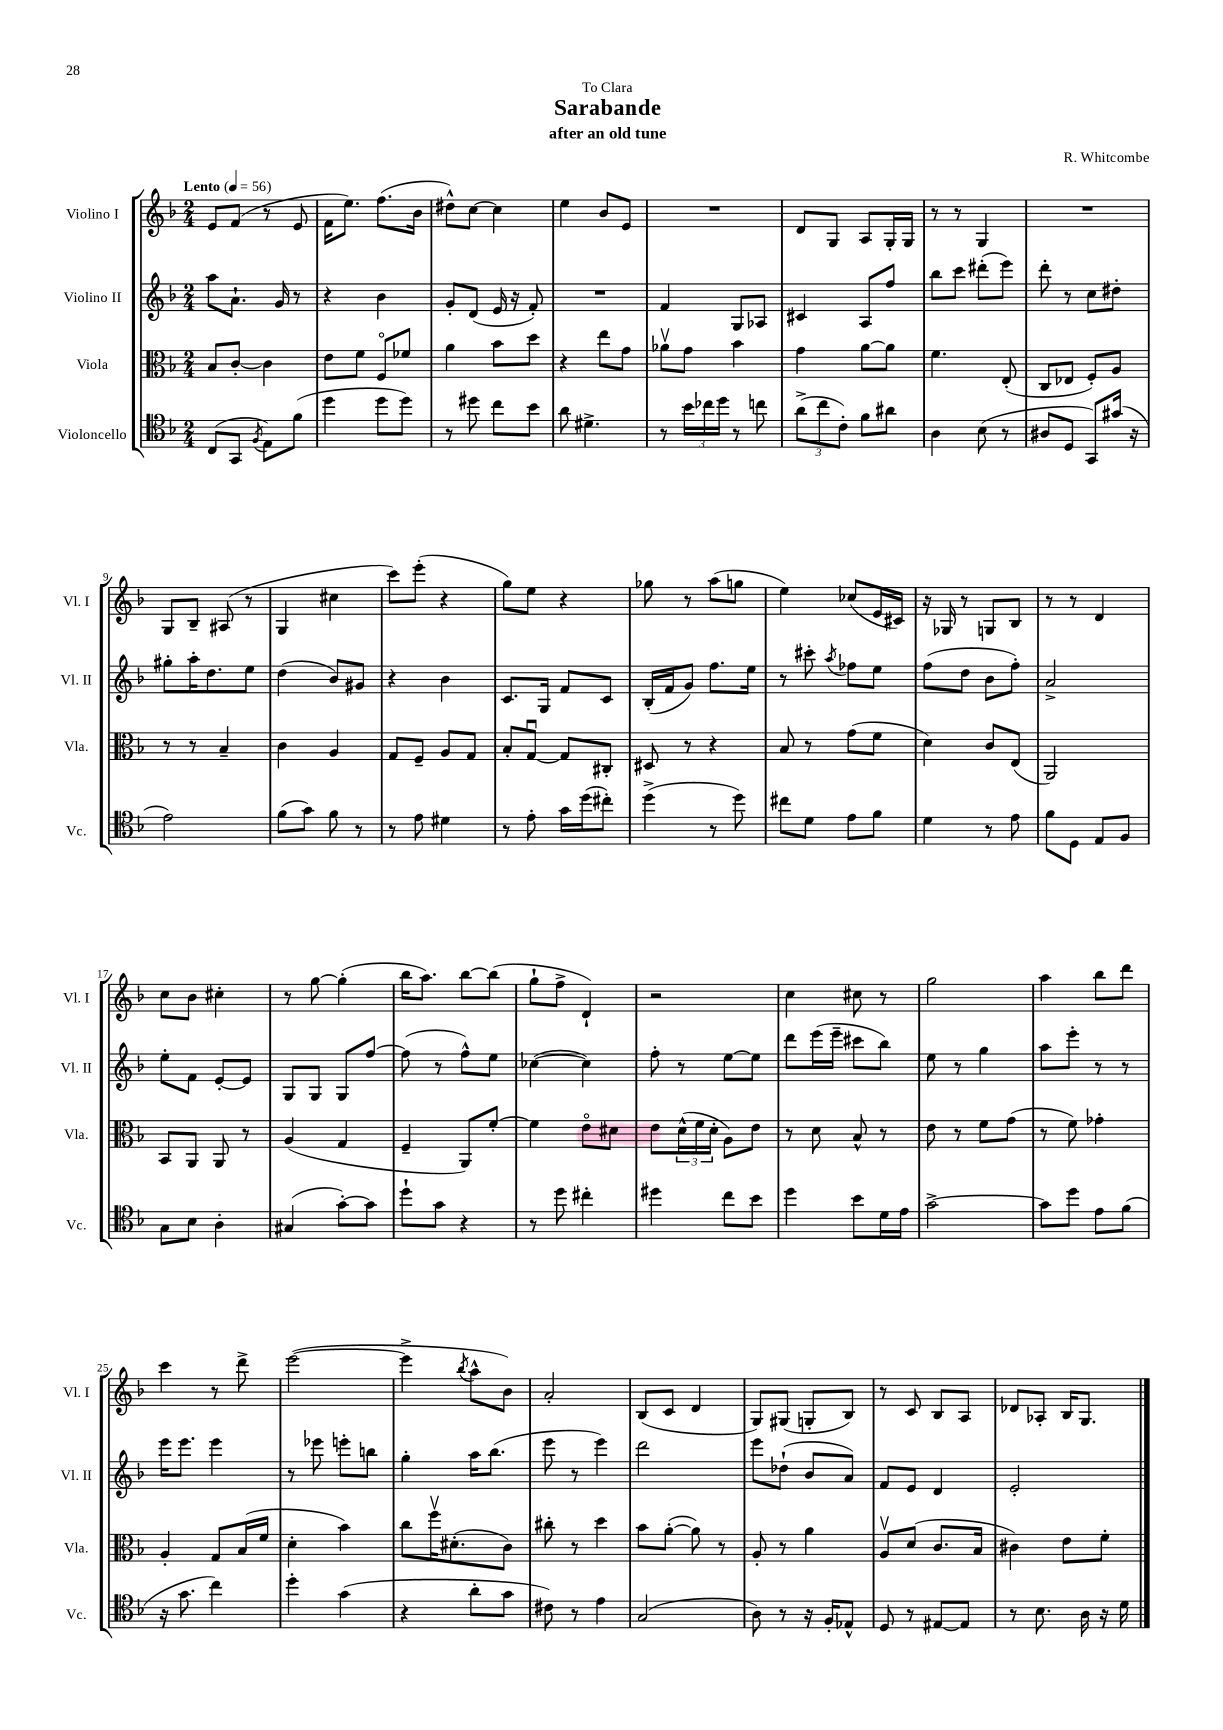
\header { title = "Sarabande" composer = "R. Whitcombe" subtitle = "after an old tune" dedication = "To Clara" }
<<
\new StaffGroup <<
\new Staff = "s0" \with { instrumentName = "Violino I" shortInstrumentName = "Vl. I" } {
    \clef treble \key f \major \numericTimeSignature \time 2/4 \tempo "Lento" 4 = 56
    e'8 f'8( r8 e'8 |
    f'16 e''8.) f''8.( bes'16 |
    dis''8-^) c''8~ c''4 |
    e''4 bes'8 e'8 |
    R2 |
    d'8 g8 a8 g16-. g16 |
    r8 r8 g4 |
    R2 |
    g8 bes8-- ais8( r8 |
    g4 cis''4 |
    c'''8) e'''8-.( r4 |
    g''8) e''8 r4 |
    ges''8 r8 a''8( g''8 |
    e''4) ces''8( e'16 cis'16) |
    r16 ges16 r8 g8 bes8 |
    r8 r8 d'4 |
    c''8 bes'8 cis''4-. |
    r8 g''8~ g''4-.( |
    bes''16 a''8.) bes''8~ bes''8( |
    g''8-! f''8-> d'4-!) |
    r2 |
    c''4 cis''8 r8 |
    g''2 |
    a''4 bes''8 d'''8 |
    c'''4 r8 d'''8-> |
    e'''2~( |
    e'''4-> \acciaccatura { bes''8 } a''8-^ bes'8) |
    a'2-. |
    bes8( c'8 d'4 |
    g8) gis8( g8-. bes8) |
    r8 c'8 bes8 a8 |
    des'8 aes8-. bes16 g8. \bar "|." |
}
\new Staff = "s1" \with { instrumentName = "Violino II" shortInstrumentName = "Vl. II" } {
    \clef treble \key f \major \numericTimeSignature \time 2/4
    a''8 a'8.-! g'16 r8 |
    r4 bes'4 |
    g'8-. d'8( e'16 r16 f'8-.) |
    R2 |
    f'4 g8 aes8 |
    cis'4 a8 f''8 |
    bes''8 c'''8 dis'''8-.( e'''8) |
    d'''8-. r8 c''8 dis''8-. |
    gis''8-. a''16-. d''8. e''8 |
    d''4( bes'8) gis'8 |
    r4 bes'4 |
    c'8. g16 f'8 c'8 |
    bes16-.( f'16 g'8) f''8. e''16 |
    r8 cis'''8-. \acciaccatura { a''8 } fes''8 e''8 |
    f''8( d''8 bes'8 f''8-.) |
    a'2-> |
    e''8-. f'8 e'8~-. e'8 |
    g8 g8 g8 f''8~ |
    f''8( r8 f''8-^) e''8 |
    ces''4~( ces''4) |
    f''8-. r8 e''8~ e''8 |
    d'''8 e'''16( e'''16-- cis'''8 bes''8) |
    e''8 r8 g''4 |
    a''8 e'''8-. r8 r8 |
    e'''16 e'''8. e'''4 |
    r8 ees'''8 e'''8-. b''8 |
    g''4-. a''16 bes''8.( |
    e'''8 r8 e'''4) |
    d'''2 |
    e'''8 des''8-!( bes'8 a'8) |
    f'8 e'8 d'4 |
    e'2-. \bar "|." |
}
\new Staff = "s2" \with { instrumentName = "Viola" shortInstrumentName = "Vla." } {
    \clef alto \key f \major \numericTimeSignature \time 2/4
    bes8 c'8~-. c'4 |
    e'8 f'8 f8\flageolet fes'8 |
    a'4 bes'8 d''8 |
    r4 e''8 g'8 |
    aes'8\upbow g'8 bes'4 |
    g'4 a'8~ a'8 |
    f'4. e8-.( |
    c8 ees8 f8-.) a8 |
    r8 r8 bes4-- |
    c'4 a4 |
    g8 f8-- a8 g8 |
    bes8-. g8~\downbow g8 cis8-. |
    dis8 r8 r4 |
    bes8 r8 g'8( f'8 |
    d'4) c'8 e8( |
    a,2) |
    bes,8 a,8 a,8 r8 |
    a4( g4 |
    f4-- a,8) f'8~-. |
    f'4 e'8\flageolet dis'8 |
    e'8 \tuplet 3/2 { d'16-^( f'16 d'16-. } a8) e'8 |
    r8 d'8 bes8-^ r8 |
    e'8 r8 f'8 g'8( |
    r8 f'8) ges'4-. |
    a4-. g8 bes16( f'16 |
    d'4-. bes'4) |
    c''8 f''16\upbow dis'8.-.( c'8) |
    cis''8-. r8 d''4 |
    bes'8 a'8~-.( a'8) r8 |
    a8-. r8 a'4 |
    a8\upbow d'8( c'8. bes16 |
    cis'4) e'8 f'8-. \bar "|." |
}
\new Staff = "s3" \with { instrumentName = "Violoncello" shortInstrumentName = "Vc." } {
    \clef tenor \key f \major \numericTimeSignature \time 2/4
    c8( g,8 \acciaccatura { f8 } e8) f'8( |
    d''4 d''8 d''8) |
    r8 dis''8 c''8 bes'8 |
    a'8 dis'4.-> |
    r8 \tuplet 3/2 { bes'16 ces''16 d''16 } r8 c''8 |
    \tuplet 3/2 { a'8->( c''8 c'8-.) } f'8 ais'8 |
    a4 bes8( r8 |
    ais8 d8 g,8) gis'16( r16 |
    e'2) |
    f'8( g'8) f'8 r8 |
    r8 e'8 dis'4 |
    r8 e'8-. g'16 d''16( cis''8-.) |
    d''4->( r8 d''8) |
    cis''8 d'8 e'8 f'8 |
    d'4 r8 e'8 |
    f'8 d8 e8 f8 |
    g8 bes8 a4-. |
    gis4( g'8~-.) g'8 |
    d''8-! g'8 r4 |
    r8 d''8 cis''4-. |
    dis''4 c''8 bes'8 |
    d''4 bes'8 d'16 e'16 |
    g'2~-> |
    g'8 d''8 e'8 f'8( |
    r16 g'8. c''4) |
    d''4-. g'4( |
    r4 a'8-. g'8 |
    cis'8) r8 e'4 |
    g2( |
    a8) r8 r16 f16-. ees8-^ |
    d8 r8 eis8~ eis8 |
    r8 bes8. a16 r16 d'16 \bar "|." |
}
>>
>>
